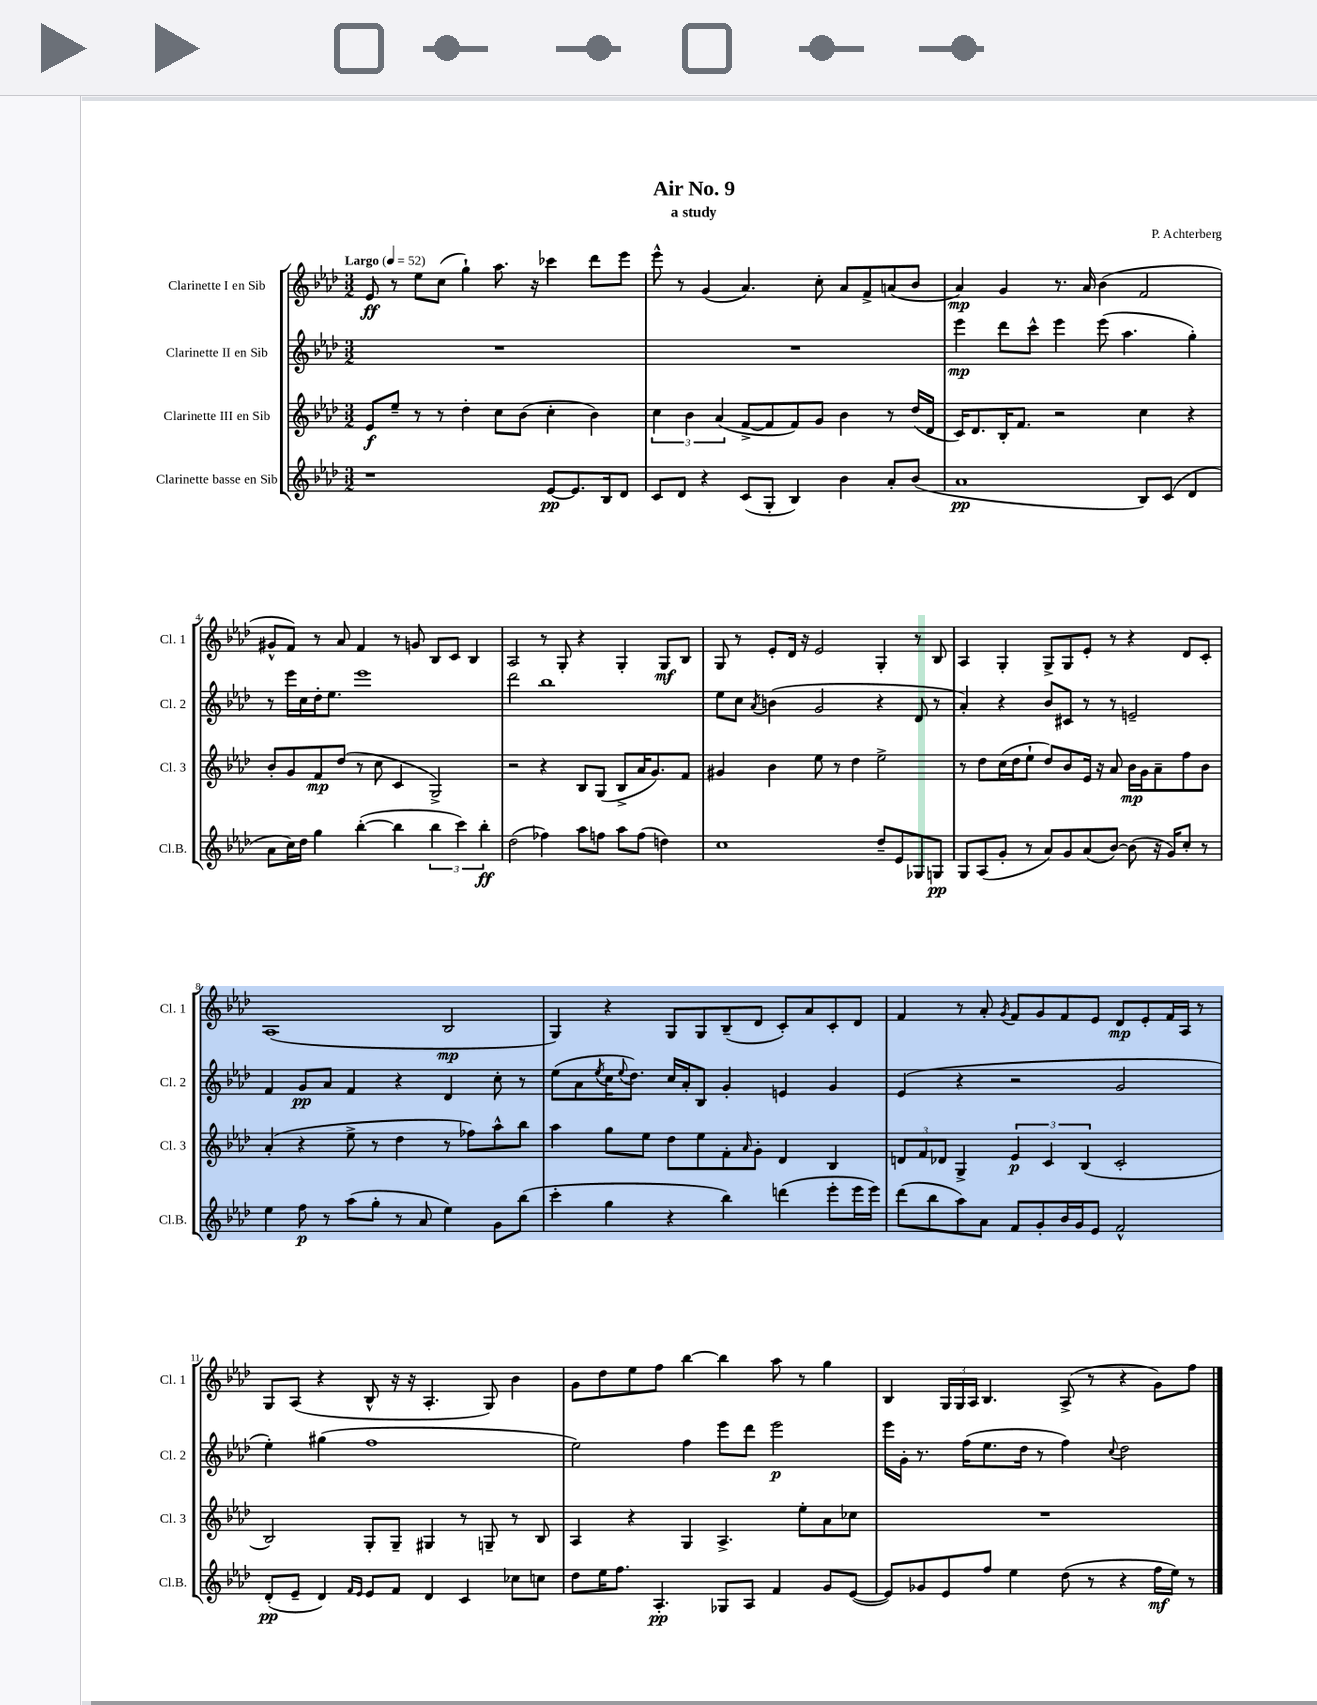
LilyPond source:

\header { title = "Air No. 9" composer = "P. Achterberg" subtitle = "a study" }
<<
\new StaffGroup <<
\new Staff = "s0" \with { instrumentName = "Clarinette I en Sib" shortInstrumentName = "Cl. 1" } {
    \clef treble \key aes \major \numericTimeSignature \time 3/2 \tempo "Largo" 4 = 52
    ees'8\ff r8 ees''8 c''8( g''4-!) aes''8. r16 ces'''4 des'''8 ees'''8 |
    ees'''8-^ r8 g'4( aes'4.) c''8-. aes'8 f'8-> a'8( bes'8 |
    aes'4\mp) g'4 r8. aes'16 bes'4( f'2 |
    gis'8-^ f'8) r8 aes'8 f'4 r8 g'8 bes8 c'8 bes4 |
    aes2 r8 g8-. r4 g4-. g8\mf bes8 |
    g8 r8 ees'8-. des'16 r16 ees'2 g4-. r8 bes8 |
    aes4 g4-. g8-> g8 ees'8-. r8 r4 des'8 c'8-. |
    aes1( bes2\mp |
    g4) r4 g8 g8 bes8--( des'8 c'8-.) aes'8 c'8-. des'8 |
    f'4 r8 aes'8-. \acciaccatura { g'8 } f'8 g'8 f'8 ees'8 des'8\mp ees'8-. f'16 aes16 r8 |
    g8 aes8( r4 bes8-^ r16 r16 aes4.-. g8) bes'4 |
    g'8 des''8 ees''8 f''8 bes''4~ bes''4 aes''8 r8 g''4 |
    bes4 \tuplet 3/2 { g16 g16 aes16 } bes4. aes8->( r8 r4 g'8) f''8 \bar "|." |
}
\new Staff = "s1" \with { instrumentName = "Clarinette II en Sib" shortInstrumentName = "Cl. 2" } {
    \clef treble \key aes \major \numericTimeSignature \time 3/2
    R1. |
    R1. |
    ees'''4\mp des'''8 c'''8-^ ees'''4 ees'''8( aes''4. g''4-.) |
    r8 ees'''16 c''16 des''16-. ees''8. ees'''1 |
    des'''2 bes''1 |
    ees''8 c''8 \acciaccatura { aes'8 } b'4( g'2 r4 des'8 r8 |
    aes'4-.) r4 bes'8 cis'8 r8 r8 e'2-- |
    f'4 g'8\pp aes'8 f'4 r4 des'4 c''8-. r8 |
    ees''8( aes'8 \acciaccatura { ees''8 } c''16 \appoggiatura { ees''8 } des''8.) c''16 aes'16-. bes8 g'4-. e'4 g'4 |
    ees'4( r4 r2 g'2 |
    ees''4-.) gis''4( f''1 |
    ees''2) f''4 ees'''8 des'''8 ees'''2\p |
    ees'''16 g'16-. r8. f''16( ees''8. des''16 r8 f''4) \appoggiatura { c''8 } des''2 \bar "|." |
}
\new Staff = "s2" \with { instrumentName = "Clarinette III en Sib" shortInstrumentName = "Cl. 3" } {
    \clef treble \key aes \major \numericTimeSignature \time 3/2
    ees'8\f ees''8-- r8 r8 des''4-. c''8 bes'8( c''4-. bes'4) |
    \tuplet 3/2 { c''4 bes'4 aes'4( } f'8~-> f'8 f'8) g'8 bes'4 r8 des''16( des'16 |
    c'16) des'8. bes16-. f'8. r2 c''4 r4 |
    bes'8-. g'8 f'8\mp des''8( r8 c''8 c'4 g2->) |
    r2 r4 bes8 g8( bes8-> aes'16 g'8.) f'8 |
    gis'4 bes'4 ees''8 r8 des''4 ees''2-> |
    r8 des''8 c''16( des''16 ees''8-! des''8) bes'8 ees'16 r16 aes'8 bes'16\mp g'16 aes'8-- f''8 bes'8 |
    aes'4-.( r4 ees''8-> r8 des''4 r8 fes''8) aes''8-^ bes''8 |
    aes''4 g''8 ees''8 des''8 ees''8 f'8-. \grace { aes'16 } g'8-. des'4 bes4 |
    \tuplet 3/2 { d'8 f'8 des'8 } g4-> \tuplet 3/2 { ees'4\p c'4 bes4( } c'2-. |
    bes2) g8-. g8-- gis4 r8 g8-- r8 bes8 |
    aes4 r4 g4 aes4.-> ees''8-. aes'8 ces''8 |
    R1. \bar "|." |
}
\new Staff = "s3" \with { instrumentName = "Clarinette basse en Sib" shortInstrumentName = "Cl.B." } {
    \clef treble \key aes \major \numericTimeSignature \time 3/2
    r1 ees'8~\pp ees'8. bes16 des'8 |
    c'8 des'8 r4 c'8( g8-. bes4) bes'4 aes'8-. bes'8( |
    aes'1\pp bes8) c'8( des'4 |
    aes'8 c''16) des''16 g''4 bes''4~-.( bes''4 \tuplet 3/2 { bes''4 c'''4) bes''4-.\ff } |
    des''2( fes''4) aes''8 f''8 aes''8 f''8( d''4) |
    c''1 des''8-- ees'8 ges8 g8\pp |
    g8 aes8( g'8-. r8 aes'8) g'8 aes'8( bes'8~) bes'8( r16 g'16) c''8-. r8 |
    ees''4 f''8\p r8 aes''8( g''8-. r8 aes'8 ees''4) g'8 bes''8( |
    c'''4-. g''4 r4 bes''4) d'''4( ees'''8-. ees'''16 ees'''16) |
    des'''8( bes''8 aes''8) aes'8 f'8 g'8-. bes'16 g'16 ees'8 f'2-^ |
    des'8-.\pp( ees'8-- des'4) \grace { f'16 ees'16 } ees'8 f'8 des'4 c'4 ces''8 c''8 |
    des''8 ees''16 f''8. aes4.-.\pp ges8 aes8 f'4 g'8 ees'8~( |
    ees'8) ges'8 ees'8 f''8 ees''4 des''8( r8 r4 f''16\mf ees''16) r8 \bar "|." |
}
>>
>>
